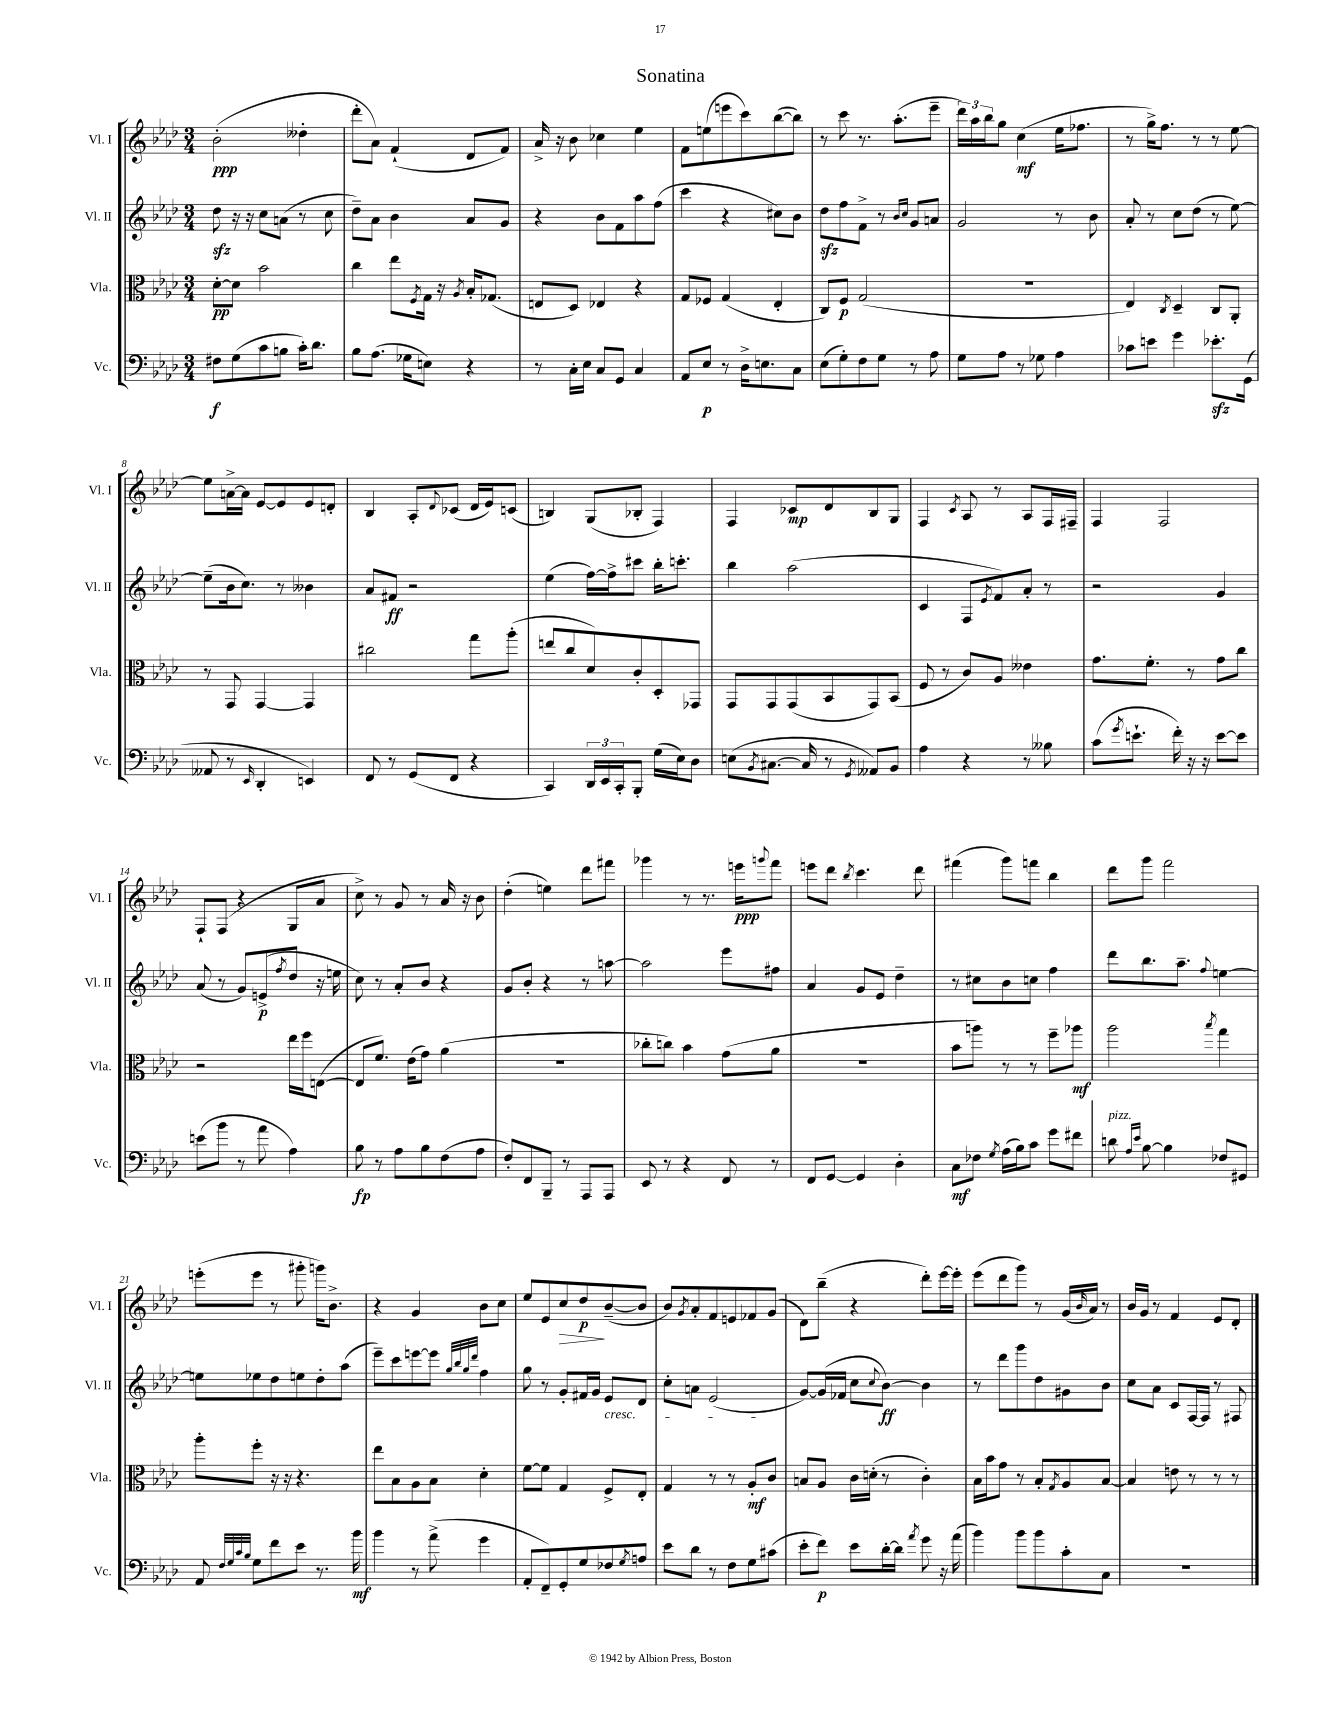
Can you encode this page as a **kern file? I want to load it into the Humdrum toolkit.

**kern	**kern	**kern	**kern
*staff4	*staff3	*staff2	*staff1
*clefF4	*clefC3	*clefG2	*clefG2
*k[b-e-a-d-]	*k[b-e-a-d-]	*k[b-e-a-d-]	*k[b-e-a-d-]
*M3/4	*M3/4	*M3/4	*M3/4
8F#\L	[8d-'\L	8dd-\	(2b-'\
(8G\	8d-\]J	16r	.
.	.	16r	.
8c\	2b-\	8cc\L	.
8B\J	.	(8a\J	.
16c'\LK)	.	8r	4dd--'\
8.d-\J	.	.	.
.	.	8cc\	.
=	=	=	=
8B-\L	4cc\	8dd-~\L)	8ddd-'\L
(8.A-\J	.	8a-\J	8a-\J)
.	8ee-\L	4b-\	(4f`/
16G-\LK	.	.	.
.	8qF/	.	.
8E\J)	16G\Jk	.	.
.	16r	.	.
.	8qA-/	.	.
4r	16B-'/LK	8a-/L	8d-/L
.	(8.G-/J	.	.
.	.	8g/J	8f/J)
=	=	=	=
8r	8E/L	4r	16a-^/
.	.	.	16r
16C'\LL	8D-/J)	.	8b-\
16E-\JJ	.	.	.
8C/L	4E-/	8b-\L	4cc-\
8GG/J	.	8f\	.
4C/	4r	8aa-\	4ee-\
.	.	(8ff\J	.
=	=	=	=
8AA-/L	8G/L	4ccc\	8f\L
8E-/J	8F-/J	.	(8ee\
8r	(4G/	4r	8eee\
16D-^\LK	.	.	8ccc\)
8.E\	.	.	.
.	4E-'/	8cc#\L)	([8bb-\
8C\J	.	8b-\J	8bb-\]J)
=	=	=	=
(8E-\L	8C/L)	8dd-\L	8r
8G'\)	8F/J	8ff\	8ccc\
8F\	(2G/	8f^\J	8.r
8G\J	.	8r	.
.	.	.	(8.aa-'\L
.	.	16qqb-/LL	.
.	.	16qqcc/JJ	.
8r	.	8g/L	.
8A-\	.	8a/J	8eee-~\J
=	=	=	=
8G\L	2.r	2g/	24ddd-\LL)
.	.	.	24aa-\
.	.	.	24bb-\J
8A-\J	.	.	8gg\J
8r	.	.	(4cc\
8G-\	.	.	.
4A-\	.	8r	16ee-\LK
.	.	.	8.ff-\J
.	.	8b-\	.
=	=	=	=
8c-\L	4E-/)	8a-'/	8r
8e\J	.	8r	16gg^\LK)
.	.	.	8.ff\J
.	8qC/	.	.
4g\	4D-~/	8cc\L	.
.	.	(8dd-\J	8r
8.e-'\L	8C/L	8r	8r
.	8AA-'/J	[8ee-\)	[8ee-\
(16GG\Jk	.	.	.
=	=	=	=
8AA--/	8r	(8ee-~\]L	8ee-\]L
8r	8GG/	16b-\k	[16a^\L
.	.	8.cc\J)	16a\]JJ
16qqEE-/	.	.	.
4DD-'/	[4GG/	.	[8e-/L
.	.	8r	8e-/]
4EE/)	4GG/]	4b--\	8e-/
.	.	.	8d'/J
=	=	=	=
8FF/	2cc#\	8a-/L	4B-/
8r	.	8f#/J	.
(8GG/L	.	2r	8A-'/L
.	.	.	8qqd-/
8FF/J	.	.	(8c-/J
4r	8gg\L	.	16d-/LL
.	.	.	16e-/J)
.	(8aa-'\J	.	(8c/J
=	=	=	=
4CC/)	8ee/L	(4ee-\	4B/)
.	8cc/	.	.
24DD-/LL	8d-/)	[16ff\LL)	(8G/L
24EE-/	.	.	.
.	.	16ff^\]J	.
24CC'/J	.	.	.
8BBB-'/J	8c'/	8ccc#\J	8B-'/J
(16G\LL	8D-'/	16bb-'\LK	4F/)
16E-\J)	.	8.ccc'\J	.
8D-\J	8GG-/J	.	.
=	=	=	=
(8E\L	8GG/L	4bb-\	4F/
8qBB-/	.	.	.
[8.C#\J	8GG/	.	.
.	(8GG/	(2aa-\	8c-/L
16C#/]	.	.	.
8r	8BB-/	.	8d-/
8qGG/	.	.	.
8AA--/L)	8GG/)	.	8B-/
8BB-/J	(8BB-/J	.	8G/J
=	=	=	=
4A-\	8F/	4c/	4F/
.	8r	.	.
.	.	.	8qc/
4r	8c/L)	8F/L	8A-/
.	.	8qe-/	.
.	8A-/J	8f/)	8r
8r	4e--\	8a-'/J	8A-/L
8B--\	.	8r	16F/L
.	.	.	16F#~/JJ
=	=	=	=
(8c\L	8.g\L	2r	4F/
8qg/	.	.	.
8.e`\J	.	.	.
.	8.f'\J	.	.
.	.	.	2F/
16f'\)	.	.	.
16r	8r	.	.
16r	.	.	.
[8e\L	8g\L	4g/	.
8e\]J	8cc\J	.	.
=	=	=	=
(8e\L	2r	(8a-/	8F`/L
8b-\J	.	8r	(8F/J
8r	.	8g/L)	4r
8a-\	.	(8e^/	.
.	.	8qff/	.
4A-\)	16ee-\LL	8dd-/J	8G/L
.	16ff\J	.	.
.	([8E\J	16r	8a-/J
.	.	16ee\	.
=	=	=	=
8B-\	8E/]L	8cc\)	8cc^\)
8r	8.f/J)	8r	8r
8A-\L	.	8a-'/L	8g/
.	(16e-\LK	.	.
8B-\	8g\J)	8b-/J	8r
(8F\	(4a-\	4r	16a-/
.	.	.	16r
8A-\J	.	.	8b-\
=	=	=	=
8F'/L)	2.r	8g/L	(4dd-'\
8FF/	.	8b-'/J	.
8BBB-~/J	.	4r	4ee\)
8r	.	.	.
8AAA-/L	.	8r	8ddd-\L
8AAA-/J	.	[8aa\	8fff#\J
=	=	=	=
8EE-/	8cc-'\L	2aa\]	4ggg-\
8r	8cc\J)	.	.
4r	4b-\	.	8r
.	.	.	8.r
8FF/	(8g\L	8eee-\L	.
.	.	.	16eee\LK
.	.	.	8qqggg/
8r	8a-\J	8ff#\J	8fff\J
=	=	=	=
8FF/L	2.r	4a-/	8eee\L
[8GG/J	.	.	8ddd-\J
.	.	.	8qbb-/
4GG/]	.	8g/L	4.ccc\
.	.	8e-/J	.
4D-'\	.	4dd-~\	.
.	.	.	8ddd-\
=	=	=	=
8C\L	8b-\L	8r	(4fff#\
8F-\J	8aa\J)	8cc#\L	.
8qG/	.	.	.
(16A-\LL	8r	8b-\	8ggg\L)
16B-\J)	.	.	.
8c\J	8r	8cc\J	8fff\J
8g\L	8ff~\L	4ff\	4bb-\
8f#\J	8aa-\J	.	.
=	=	=	=
8d\	2aa-\	8ddd-\L	8ddd-\L
16qqA-/LL	.	.	.
16qqe-/JJ	.	.	.
[8B-\	.	8.bb-\	8ggg\J
4B-\]	.	.	2fff\
.	.	8.aa-~\J	.
.	8qbb-/	8qqff/	.
8F-/L	4gg\	[4ee\	.
8GG#/J	.	.	.
=	=	=	=
8AA-/	8aa-'\L	8ee\]L	(8eee'\L
32qqF/LLL	.	.	.
32qqG/	.	.	.
32qqc/	.	.	.
32qqB-/JJJ	.	.	.
8G\L	8ff'\J	8ee-\	8eee\J
8f\	16r	8dd-\	8r
.	16r	.	.
8e-\J	4.r	8ee\	8ggg#'\
8.r	.	8dd-'\	16ggg\LK)
.	.	.	8.b-^\J
.	.	(8aa-\J	.
16b-\	.	.	.
=	=	=	=
4b-\	8ee-\L	8eee-~\L)	4r
.	8B-\	8ccc\	.
8r	8A-\	[8eee\	4g/
(8a-^\	8B-\J	8eee\]J	.
.	.	32qqgg/LLL	.
.	.	32qqbb-/	.
.	.	32qqgg/	.
.	.	32qqddd-/JJJ	.
4g\	4d-'\	4ff\	8b-\L
.	.	.	8cc\J
=	=	=	=
8AA-'/L	[8f\L	8gg\	8ee-/L
8FF~/)	8f\]J	8r	8e-/
8GG'/	4G/	8g'/L	8cc/
8G/	.	16f#/L	8dd-/
.	.	16g/JJ	.
8F-/	8F^/L	8e-/L	([8b-~/
8qG/	.	.	.
8A/J	8E-'/J	8d-/J	8b-/]J
=	=	=	=
8e-\L	4G/	8cc'\L	8b-/L)
.	.	.	8qg/
8d-\J	.	8a\J	8a-'/
8r	8r	(2e-/	8f/
8F\L	8r	.	8e/
8G\	8A-'/L	.	8f-/
(8c#\J	8c/J	.	(8g/J
=	=	=	=
8e-'\L	8B/L	[8g/L)	8d-\L)
8f\J)	8A-/J	(16g/]L	(8bb-~\J
.	.	16f-/JJ	.
8e-\L	16c\LL	8cc\L	4r
.	(16d'\JJ	.	.
.	.	8qqcc/	.
[16d-'\L	8r	[8b-\J)	.
16d-\]JJ	.	.	.
8qa-/	.	.	.
8g\	4c'\)	4b-\]	8ddd-'\L)
16r	.	.	[16eee-\L
(16a-\	.	.	16eee-'\]JJ
=	=	=	=
4b-\)	16B-\LL	8r	(8eee-\L
.	16b-\J	.	.
.	8g\J	8ddd-\L	8ddd-\
8b-\L	8r	8ggg\	8ggg\J)
8b-\	8B-'/L	8dd-\	8r
.	8qG/	.	.
8c'\	8A-/	8g#\	(16g/LL
.	.	.	16qqb-/
.	.	.	16a-/JJ)
8C\J	[8B-/J	8b-\J	8r
=	=	=	=
2.r	4B-/]	8cc\L	16b-/LL
.	.	.	16g/JJ
.	.	8a-\J	8r
.	8e\	8c/L	4f/
.	8r	[16F/L	.
.	.	16F/]JJ	.
.	8r	8r	8e-/L
.	8r	8F#/	8d-'/J
==	==	==	==
*-	*-	*-	*-
